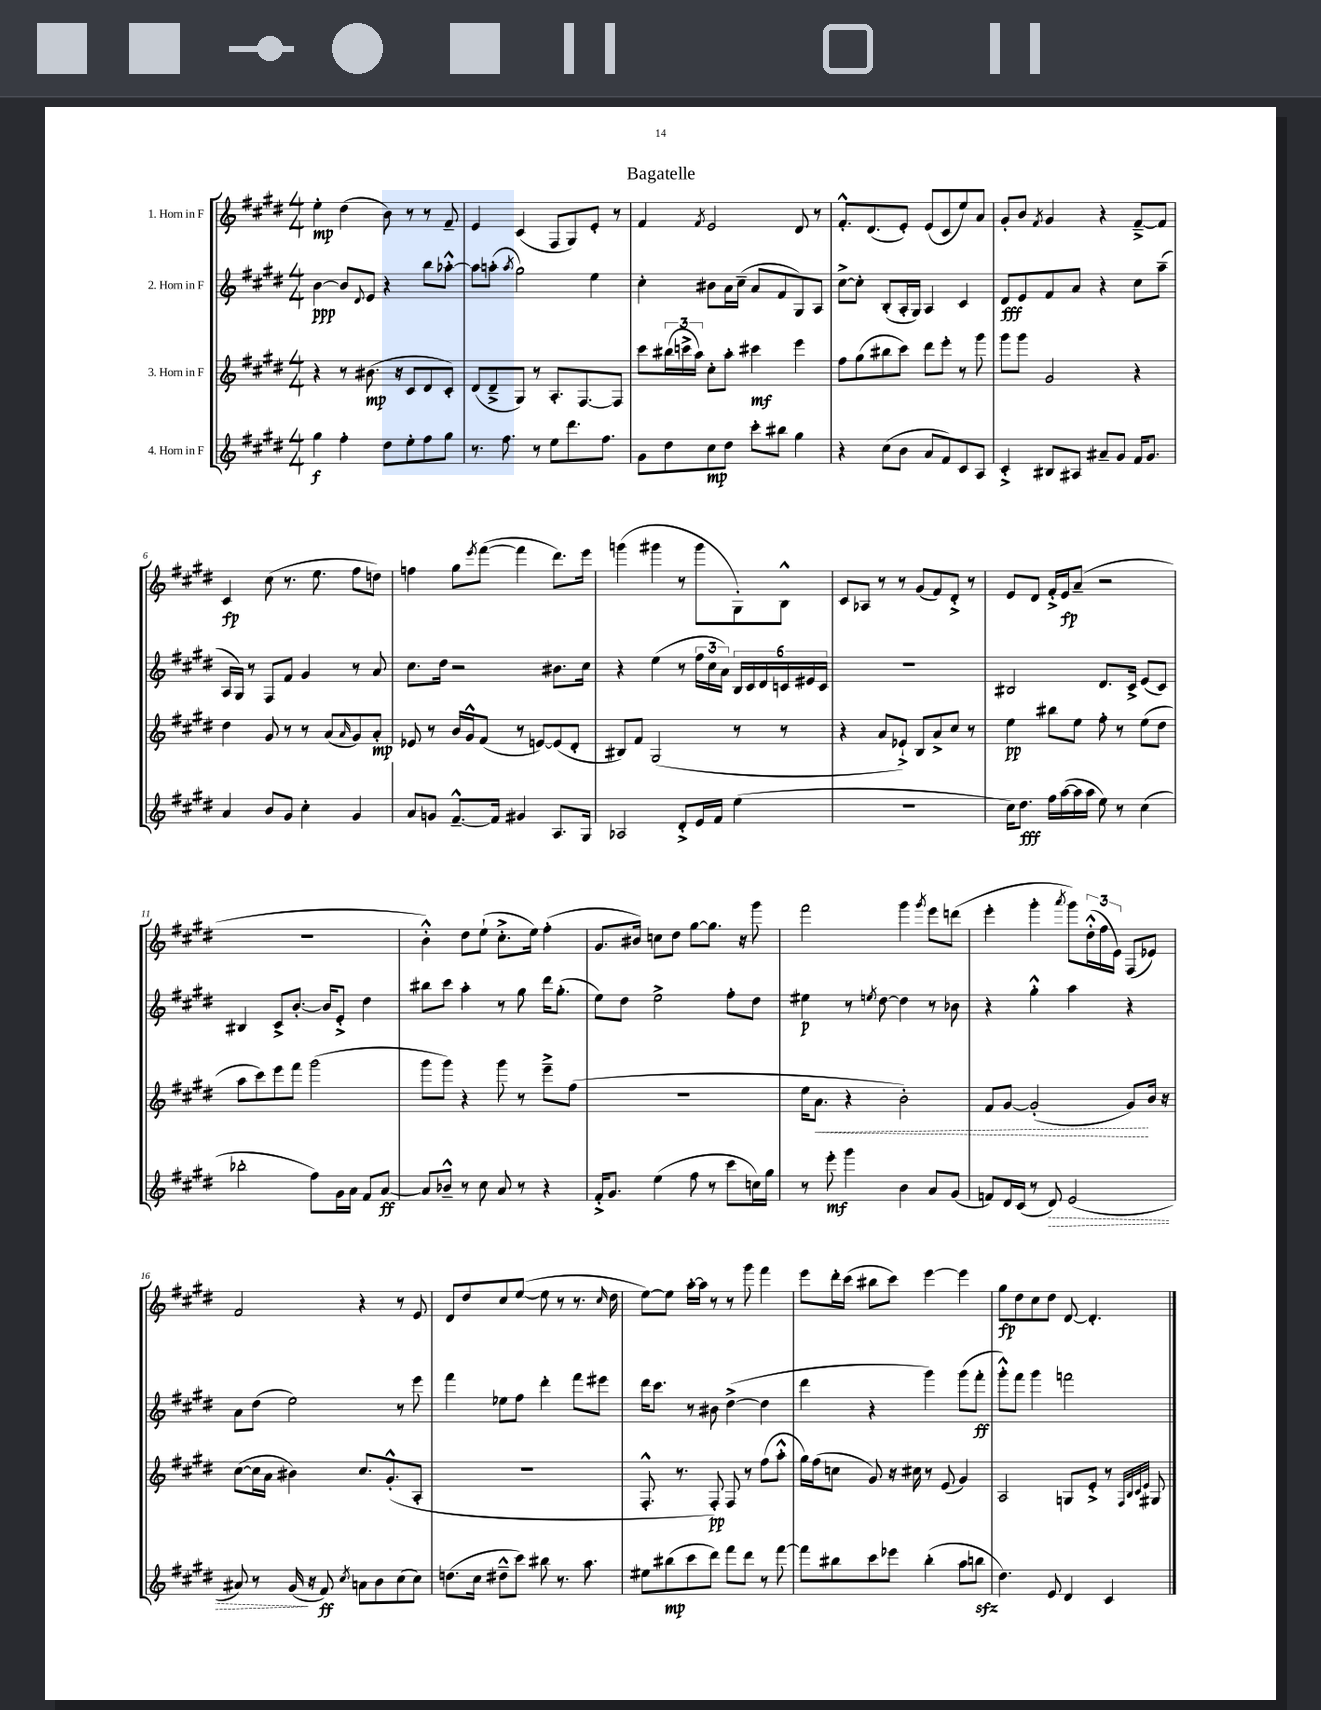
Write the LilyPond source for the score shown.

\header { title = "Bagatelle" }
<<
\new StaffGroup <<
\new Staff = "s0" \with { instrumentName = "1. Horn in F" } {
    \clef treble \key e \major \numericTimeSignature \time 4/4
    e''4-.\mp dis''4( b'8) r8 r8 fis'8-- |
    e'4 cis'4( fis8 gis8) e'8-. r8 |
    fis'4 \acciaccatura { fis'8 } e'2 dis'8 r8 |
    fis'8.-.-^ dis'8.( e'8-.) e'8( cis'8 e''8) a'8 |
    gis'8-. b'8 \acciaccatura { fis'8 } gis'4 r4 fis'8~---> fis'8 |
    cis'4\fp cis''8( r8. e''8. fis''8 d''8) |
    f''4 gis''8 \acciaccatura { e'''8 } fis'''8~( fis'''4 dis'''8.) e'''16 |
    g'''4( gis'''4 r8 gis'''8 gis8-.) b8-^ |
    cis'8 aes8 r8 r8 gis'8( fis'8) dis'8-.-> r8 |
    e'8 dis'8 fis'16-.-> e'16\fp a'8--( r2 |
    R1 |
    b'4-.-^) dis''8 e''8-!( cis''8.-.-> e''16) fis''4-.( |
    gis'8. bis'16) c''8 dis''8 gis''8~ gis''8. r16 gis'''8 |
    fis'''2 gis'''4 \acciaccatura { gis'''8 } e'''8 d'''8( |
    e'''4-. gis'''4-. \acciaccatura { a'''8 } gis'''8) \tuplet 3/2 { dis''16-.-^( fis''16 e'16) } fis8( ees'8) |
    fis'2 r4 r8 e'8 |
    dis'8 dis''8 cis''8 e''8~( e''8 r8 r8. \grace { cis''16 } dis''16 |
    e''8~) e''8 a''16~-. a''16 r8 r8 gis'''8 fis'''4 |
    e'''8 dis'''16-. cis'''16( bis''8 cis'''8) e'''4~ e'''4 |
    gis''8\fp dis''8 cis''8 dis''8 dis'8~ dis'4.-. \bar "|." |
}
\new Staff = "s1" \with { instrumentName = "2. Horn in F" } {
    \clef treble \key e \major \numericTimeSignature \time 4/4
    b'4~\ppp b'8 \appoggiatura { dis'8 } e'8 r4 b''8 aes''8~-.-^ |
    aes''8 a''8-.( \acciaccatura { a''8 } gis''2) e''4 |
    cis''4-. bis'8 a'16 cis''16--( a'8 fis'8 gis8) a8 |
    cis''8~-> cis''8-. b8-.( a16-. gis16) a4 cis'4 |
    dis'8\fff e'8 fis'8 a'8 r4 cis''8 a''8--( |
    a16 gis16) r8 fis8 fis'8 gis'4 r8 a'8 |
    cis''8. dis''16 r2 bis'8. cis''16 |
    r4 e''4( r8 \tuplet 3/2 { fis''16 cis''16 a'16) } \tuplet 6/4 { b16 cis'16 dis'16 c'16 eis'16 c'16 } |
    R1 |
    bis2 dis'8. cis'16-> e'8( cis'8) |
    bis4 cis'8-> b'8.~-. b'16 e'8-.-> dis''4 |
    bis''8 cis'''8 a''4-. r8 gis''8 dis'''16 gis''8.-.( |
    e''8) dis''8 e''2-> fis''8-. dis''8 |
    eis''4\p r8 \acciaccatura { e''8 } dis''8~ dis''4 r8 bes'8 |
    r4 gis''4-.-^ a''4 r4 |
    a'8 dis''8( e''2) r8 e'''8 |
    fis'''4 ees''8 fis''8 dis'''4-. fis'''8 eis'''8 |
    dis'''16 cis'''8. r8 bis'8 dis''4~->( dis''4 |
    dis'''4 r4 gis'''4) gis'''8( fis'''8-.\ff |
    gis'''8-.-^) fis'''8 gis'''4 f'''2 \bar "|." |
}
\new Staff = "s2" \with { instrumentName = "3. Horn in F" } {
    \clef treble \key e \major \numericTimeSignature \time 4/4
    r4 r8 bis'8.\mp( r16 cis'8 dis'8 cis'8-.) |
    dis'8( dis'8---> gis8) r8 a8.-. fis8.~ fis8 |
    cis'''8 \tuplet 3/2 { bis''16( c'''16-> a''16) } cis''8-. a''8-. cis'''4\mf e'''4 |
    fis''8 gis''8( bis''8 cis'''8) dis'''8 e'''8-. r8 gis'''8 |
    gis'''8 gis'''8 gis'2 r4 |
    dis''4 gis'8 r8 r8 a'8( \grace { a'16 } gis'8) a'8-.\mp |
    ees'8 r8 b'16 gis'16-^ fis'8( r8 e'8~) e'8( dis'8-. |
    bis8) fis'8 gis2( r8 r8 |
    r4 a'8 ees'8-!->) b8 a'8-> cis''8 r8 |
    e''4\pp bis''8 e''8 fis''8-. r8 e''8( dis''8 |
    a''8 cis'''8) e'''8 fis'''8 gis'''2( |
    gis'''8 gis'''8) r4 gis'''8 r8 e'''8---> fis''8( |
    R1 |
    e''16 \once \override Hairpin.style = #'dashed-line a'8.\< r4 b'2-.) |
    fis'8 gis'8~ gis'2-.( gis'8\!) b'16 r16 |
    cis''8~( cis''16 a'16 bis'4) cis''8. gis'8.-.-^( a8-. |
    R1 |
    fis8.-.-^ r8. fis8-.\pp) fis8 r8 fis''8( a''8-.-^ |
    gis''16) fis''16( c''8 gis'8) r16 cis''16 r8 e'8( gis'4) |
    a2 g8 e'8-.-> r8 \grace { fis32 b32 cis'32 e'32 } gis8 \bar "|." |
}
\new Staff = "s3" \with { instrumentName = "4. Horn in F" } {
    \clef treble \key e \major \numericTimeSignature \time 4/4
    gis''4\f fis''4-. dis''8 e''8-. fis''8 gis''8 |
    r8. fis''8. r8 e''8 dis'''8. fis''8. |
    gis'8 dis''8 cis''8\mp dis''8 cis'''8-. bis''8 gis''4 |
    r4 cis''8( b'8 a'8 fis'8) cis'8 a8 |
    cis'4-.-> bis8 ais8 ais'8-- gis'8 fis'16 gis'8. |
    a'4 b'8 gis'8 cis''4-. gis'4 |
    a'8 g'8 fis'8.~---^ fis'16 gis'4 a8. gis16 |
    aes2 dis'8-.-> e'16 fis'16 e''4( |
    R1 |
    cis''16) dis''8.\fff fis''16 a''16~( a''16 a''16 e''8) r8 cis''4( |
    bes''2-. fis''8) gis'16 a'16 fis'8 a'8~\ff |
    a'8 bes'8---^ r8 cis''8 a'8 r8 r4 |
    fis'16-.-> gis'8. e''4( fis''8 r8 cis'''8 c''16) gis''16 |
    r8 e'''8-.\mf gis'''4 b'4 a'8 gis'8( |
    f'8) dis'16 cis'16( r8 \once \override Hairpin.style = #'dashed-line dis'8\>) e'2( |
    ais'8) r8 gis'16\!( r16 fis'8\ff) \acciaccatura { cis''8 } a'8 b'8 cis''8( cis''8) |
    d''8.( cis''16 dis''8---^ cis'''8) bis''8 r8. a''8. |
    eis''8 bis''8\mp( cis'''8 dis'''8) fis'''8 dis'''8 r8 fis'''8~ |
    fis'''8 bis''8 cis'''8 ees'''8 bis''4-.( a''8 b''8\sfz |
    dis''4.) e'8 dis'4 cis'4 \bar "|." |
}
>>
>>
